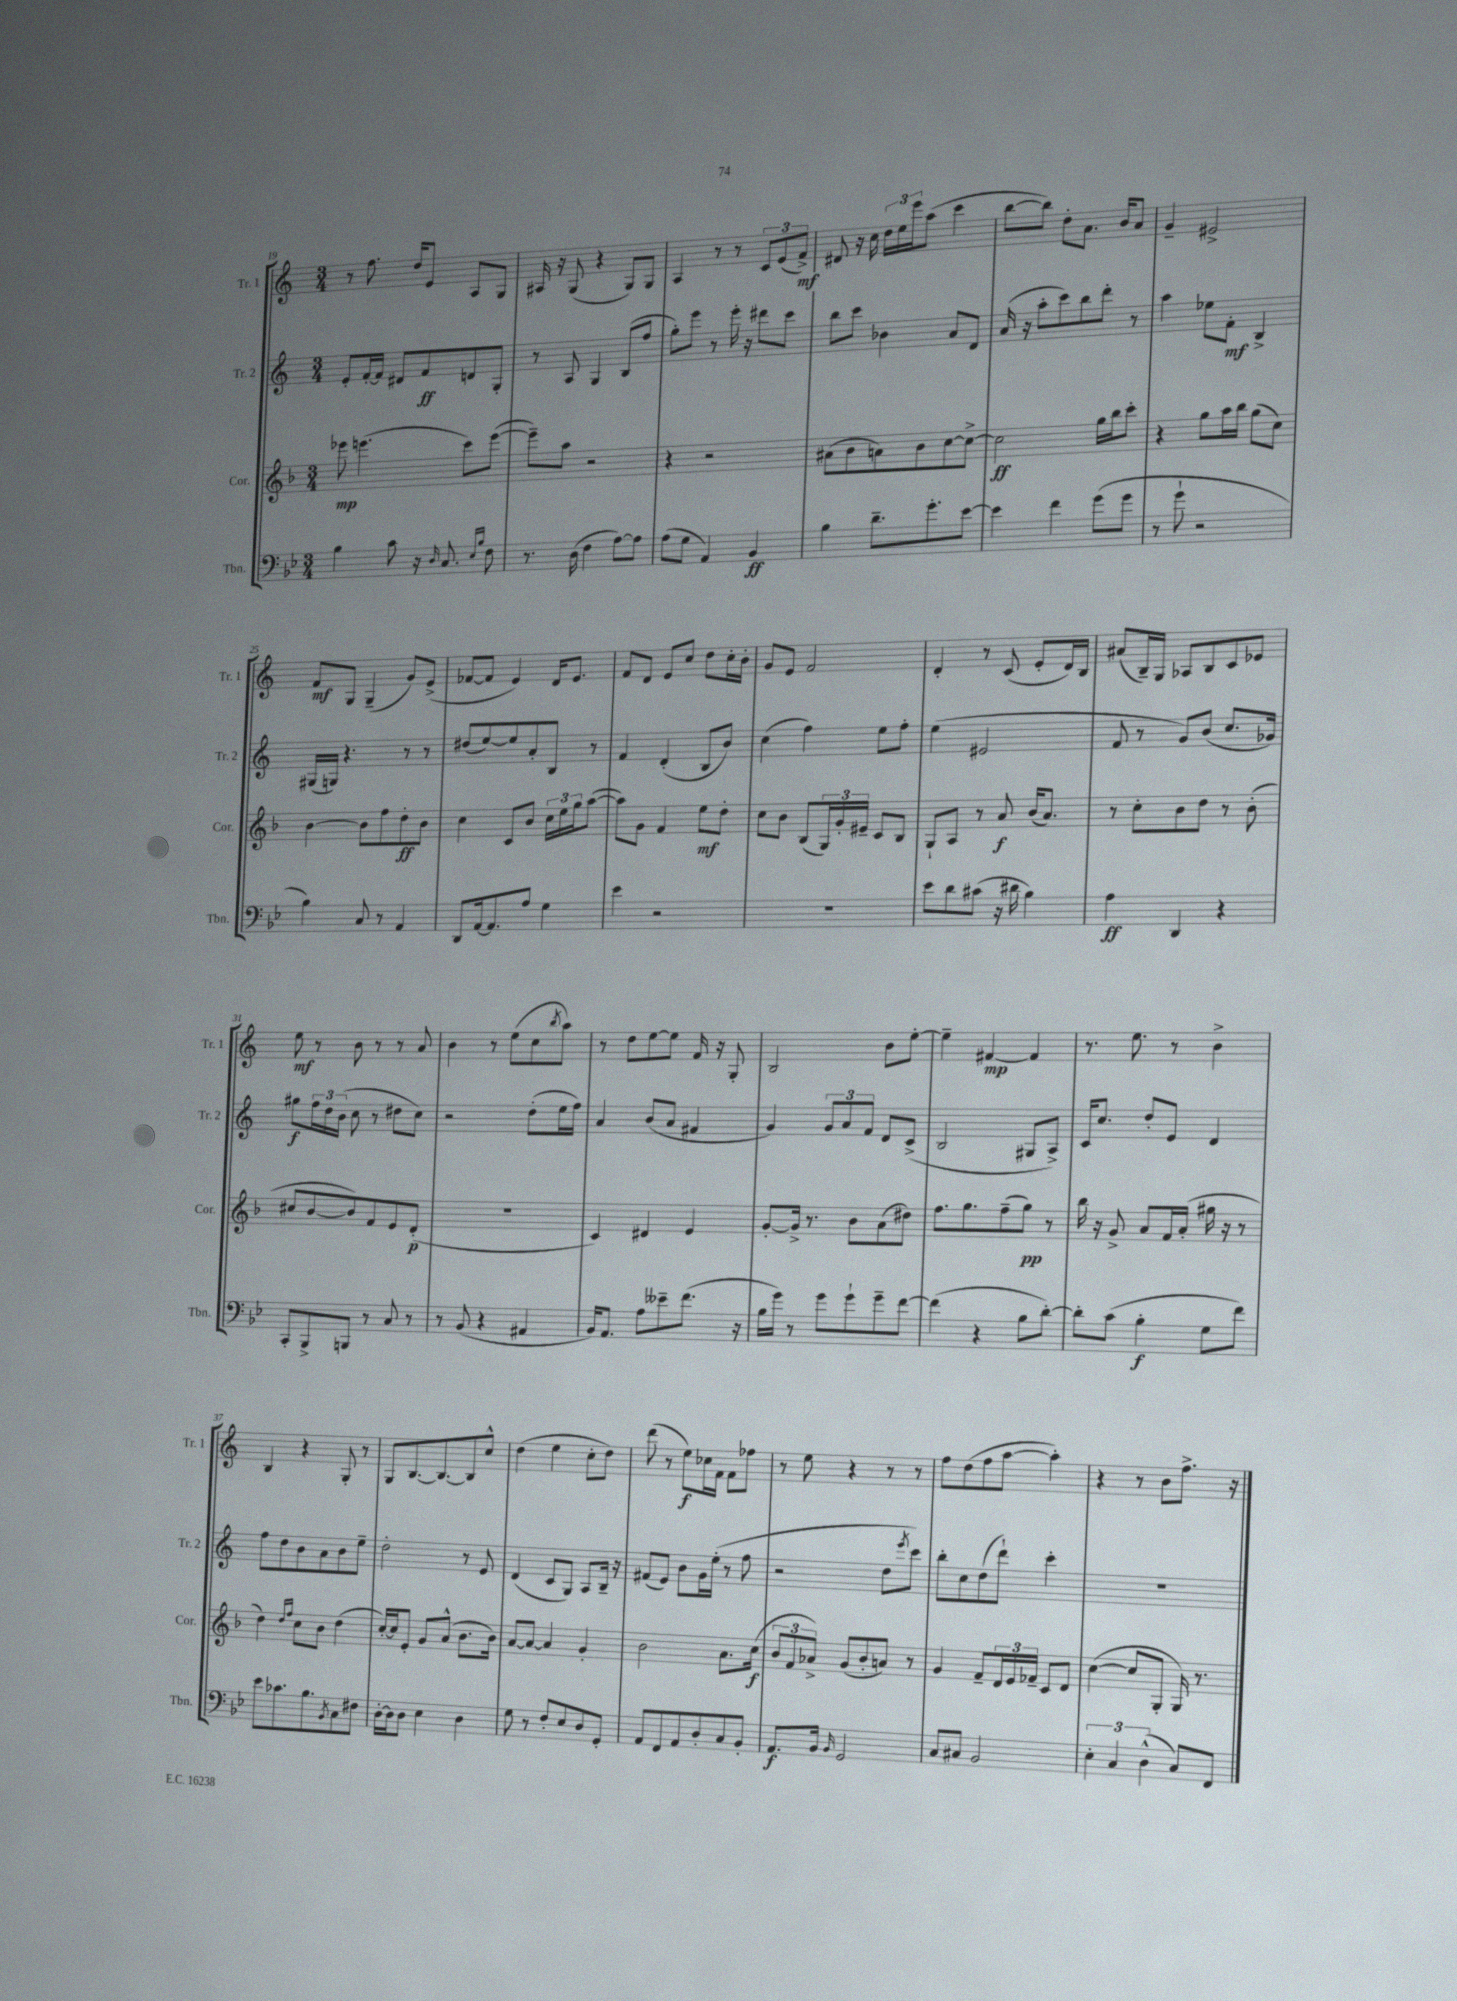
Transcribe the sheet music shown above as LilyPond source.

<<
\new StaffGroup <<
\new Staff = "s0" \with { instrumentName = "Tr. 1" shortInstrumentName = "Tr. 1" } {
    \clef treble \key c \major \numericTimeSignature \time 3/4
    r8 f''8. d''16 e'8 a8 g8 |
    ais16 r16 g8( r4 g8) g8 |
    a4 r8 r8 \tuplet 3/2 { c'8 e'8( f'8->\mf) } |
    dis'8 r16 c''16 \tuplet 3/2 { d''16 e''16 e'''16 } a''8( c'''4 |
    b''8~ b''8) d''8-. a'8. b'16 a'8 |
    g'4-- eis'2-> |
    f'8\mf g8 g4--( g'8) e'8->( |
    fes'8~ fes'8 e'4) d'16 e'8. |
    f'8 d'8 e'8 c''8 d''8 c''16-. b'16-. |
    g'8 e'8 f'2 |
    d'4-. r8 c'8( e'8-. d'16) b16 |
    ais'8( b16--) g16 aes8 b8 c'8 ees'8 |
    e''8\mf r8 b'8 r8 r8 a'8 |
    b'4 r8 e''8( c''8 \acciaccatura { b''8 } a''8) |
    r8 d''8 e''8~ e''8 f'16 r16 g8-. |
    b2 b'8 e''8~-. |
    e''4-- fis'4~\mp fis'4 |
    r8. e''8. r8 b'4-> |
    b4 r4 g8-. r8 |
    g8 b8.~ b8.~ b8 c''8-^ |
    d''4( e''4 c''8-. d''8) |
    d'''8( r8 e''8\f) ces''16 f'16 f'8 fes''8 |
    r8 e''8 r4 r8 r8 |
    f''8 d''8( f''8 a''8~ a''4-.) |
    r4 r8 b'8 f''8.-> r16 \bar "|." |
}
\new Staff = "s1" \with { instrumentName = "Tr. 2" shortInstrumentName = "Tr. 2" } {
    \clef treble \key c \major \numericTimeSignature \time 3/4
    e'8-. f'16~-. f'16 dis'8 f'8\ff d'8 g8-. |
    r8 a8 g4 b8( f''8 |
    g''8-.) e'''8 r8 e'''16-. r16 dis'''8 c'''8 |
    b''8 c'''8 bes'4 a'8 d'8 |
    a'16( r16 a''8-. c'''8) b''8 d'''8-. r8 |
    a''4 ees''8 f'8-.\mf b4-> |
    gis16( g16) r4. r8 r8 |
    dis''8( e''8~) e''8 a'8-. b8 r8 |
    f'4 d'4-.( b8 b'8) |
    c''4( f''4) e''8 f''8-. |
    e''4( eis'2 |
    f'8 r8 g'8) b'8( c''8. ges'16) |
    gis''8\f \tuplet 3/2 { f''16 d''16 b'16( } c''8 r8 dis''8 c''8) |
    r2 d''8-.( e''16 f''16) |
    a'4 b'8( a'8 fis'4 |
    g'4) \tuplet 3/2 { g'8 a'8 f'8 } d'8 c'8->( |
    b2 gis8 a8->) |
    c'16 c''8. d''8-. e'8 d'4 |
    f''8 d''8 b'8 a'8 b'8 e''8-- |
    d''2-. r8 e'8 |
    d'4( c'8 g8) a8 b16-- r16 |
    fis'8( e'8) b'8 g'16 e''16-.( r8 f''8 |
    r2 d''8 \acciaccatura { e'''8 } c'''8) |
    b''8-. c''8 d''8( d'''8-!) c'''4-. |
    R2. \bar "|." |
}
\new Staff = "s2" \with { instrumentName = "Cor." shortInstrumentName = "Cor." } {
    \clef treble \key f \major \numericTimeSignature \time 3/4
    ees'''8\mp e'''4.( c'''8) e'''8~( |
    e'''8--) a''8 r2 |
    r4 r2 |
    ais'8( bes'8 a'8) bes'8 c''8~ c''8~-> |
    c''2\ff g''16 bes''16 c'''8-. |
    r4 g''8 a''16 bes''16 g''8( c''8) |
    bes'4~ bes'8 f''8 d''8-.\ff bes'8 |
    c''4 c'8 bes'8 \tuplet 3/2 { c''16 e''16 g''16 } a''8~( |
    a''8) g'8 f'4 e''8\mf d''8-. |
    c''8 bes'8 bes8( \tuplet 3/2 { g16) g'16-. eis'16-- } c'8 bes8 |
    g8-! a8 r8 a'8\f bes'16( a'8.) |
    r8 c''8-. bes'8 d''8 r8 bes'8-.( |
    cis''8 bes'8~ bes'8) f'8 e'8 d'8-.\p( |
    R2. |
    c'4) dis'4 e'4 |
    g'8~-. g'16-> r8. bes'8 a'8( dis''8) |
    f''8. g''8. f''8--( g''8\pp) r8 |
    bes''16 r16 g'8-> a'8 f'16 a'16-.( gis''16 r16 r8 |
    d''4) \grace { d''16 f''16 } c''8 bes'8 d''4( |
    c''16~-.) c''16 e'8-. g'8 a'8-^( bes'8. bes'16) |
    a'8~ a'8~ a'4 g'4-. |
    bes'2 a'8. c''16\f( |
    \tuplet 3/2 { bes'8 f'8 aes'8->) } g'8( bes'8-. a'8) r8 |
    g'4 f'8-- \tuplet 3/2 { d'16 e'16 fes'16-- } c'8 d'8 |
    c''4~( c''8 g8-. g16) r8. \bar "|." |
}
\new Staff = "s3" \with { instrumentName = "Tbn." shortInstrumentName = "Tbn." } {
    \clef bass \key bes \major \numericTimeSignature \time 3/4
    bes4 c'8 r16 \grace { d16 } c8. \grace { ees16 bes16 } f8 |
    r8. d16( f4 a8~) a8 |
    a8( g8 a,4) bes,4\ff |
    bes4 d'8.-- g'8.-. ees'8~ |
    ees'4 f'4 g'8( g'8 |
    r8 g'8-! r2 |
    bes4) c8 r8 a,4 |
    d,8 a,16~ a,8. a8 g4 |
    ees'4 r2 |
    R2. |
    ees'8 d'8 cis'8( r16 dis'16 bes4) |
    a4\ff d,4 r4 |
    c,8-. bes,,8-> b,,8 r8 c8 r8 |
    r8 bes,8( r4 ais,4 |
    bes,16) a,8. a8 eeses'8-- f'8.( r16 |
    bes16 g'16) r8 g'8 g'8-! g'8-- f'8~ |
    f'4( r4 bes8 d'8~-.) |
    d'8-. c'8( bes4-.\f g8 f'8) |
    ees'8 ces'8. bes8. \acciaccatura { bes,8 } c8 fis8 |
    d16~-. d16 d8 ees4 d4 |
    g8 r8 f8-. ees8 d8 g,8-. |
    a,8 f,8 a,8 d8-. c8 bes,8-. |
    a,8.\f bes,16 \grace { bes,16 } g,2 |
    c8 cis8 bes,2 |
    \tuplet 3/2 { ees4-. c4 d4-^( } c8) f,8 \bar "|." |
}
>>
>>
\layout { \context { \Score currentBarNumber = #19 } }
